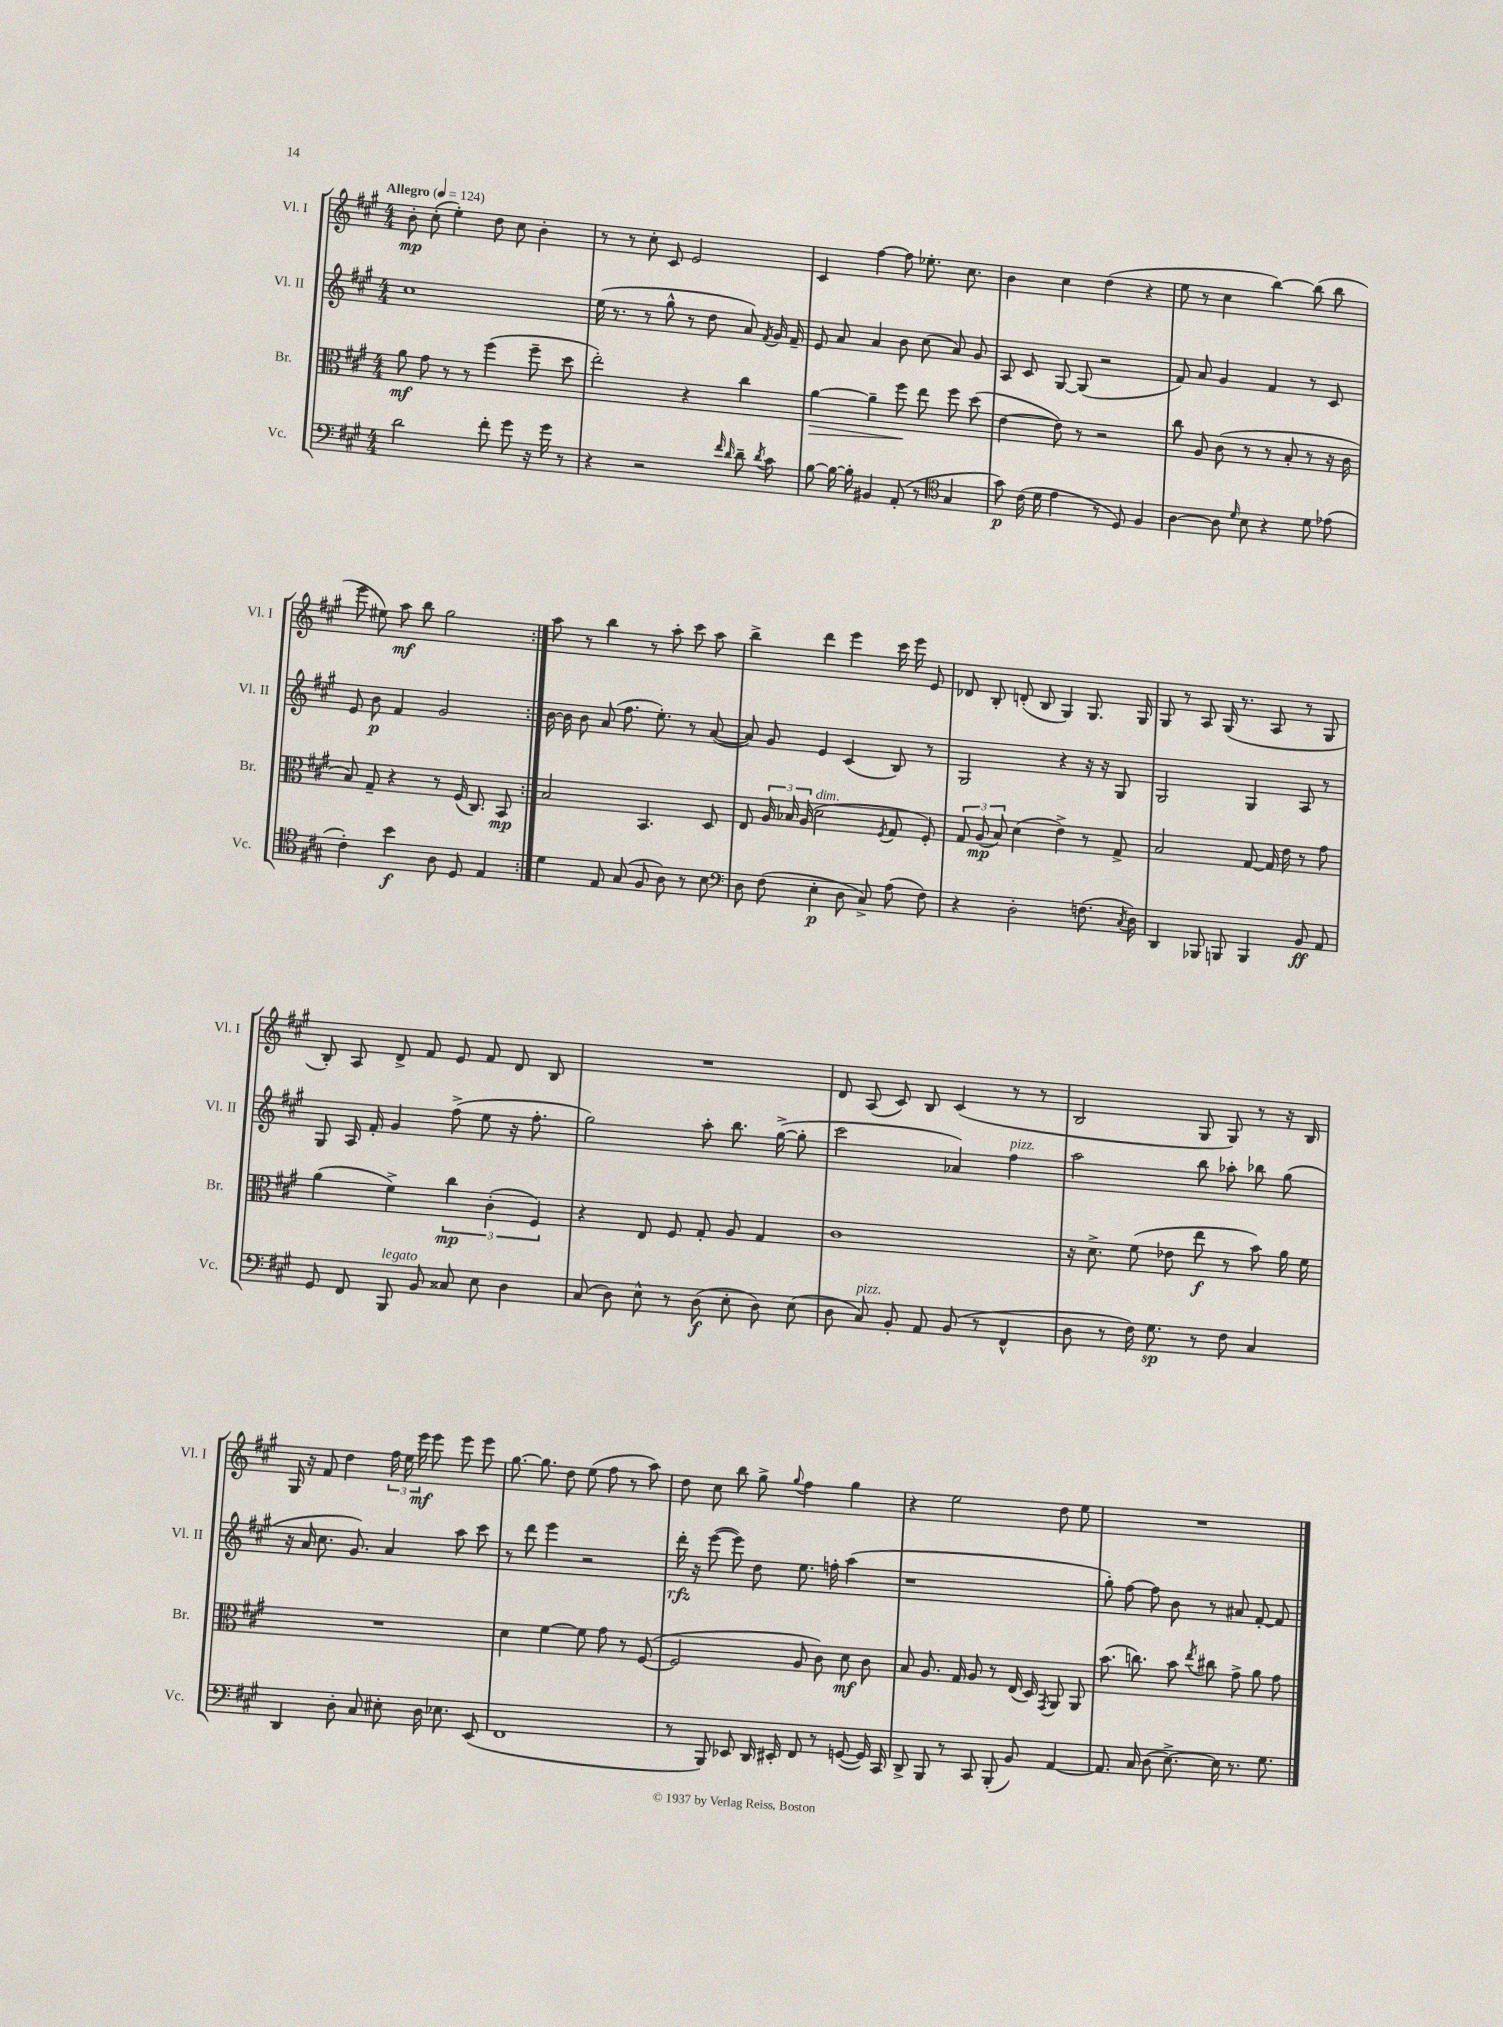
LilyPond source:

<<
\new StaffGroup <<
\new Staff = "s0" \with { instrumentName = "Vl. I" shortInstrumentName = "Vl. I" } {
    \clef treble \key a \major \numericTimeSignature \time 4/4 \tempo "Allegro" 4 = 124
    \autoBeamOff \repeat volta 2 { b'8-.\mp cis''8-.( e''4-.) d''8 cis''8 b'4-. |
    r8 r8 cis''8-. cis'8 e'2 |
    cis'4 fis''4~ fis''8 ees''8.-. cis''8. |
    b'4 cis''4 d''4( r4 |
    e''8 r8 cis''4 b''4~) b''8( b''8 |
    e'''8 eis''8) a''8\mf b''8 gis''2 | }
    a''8 r8 b''4 r8 a''8-. cis'''8 a''8 |
    b''4-> d'''4 e'''4 cis'''16 e'''16 e'8 |
    des'8 b8-. d'8-.( b8 gis4) gis8. gis16 |
    gis8 r8 a8 gis16( r8. a8 r8 gis8 |
    b8-.) a8 d'8-> fis'8 e'8 fis'8 d'8 b8 |
    R1 |
    d'8 a8( cis'8) b8 cis'4( r8 r8 |
    b2 gis8 gis8) r8 r16 b16 |
    gis16 r16 fis'8 d''4 \tuplet 3/2 { fis''16 e''16 e'''16\mf } e'''8 e'''8 e'''8 |
    gis''8.~ gis''8. d''8 e''8( fis''8 r8 a''8) |
    d''8 cis''8 b''8 gis''8-> \appoggiatura { gis''8 } fis''4 gis''4 |
    r4 e''2 d''8 e''8 |
    R1 \bar "|." |
}
\new Staff = "s1" \with { instrumentName = "Vl. II" shortInstrumentName = "Vl. II" } {
    \clef treble \key a \major \numericTimeSignature \time 4/4
    \autoBeamOff \repeat volta 2 { cis''1 |
    e''16( r8. r8 gis''8-^ r8 d''8 a'8) \acciaccatura { fis'8 } gis'16 fis'16-- |
    e'8 a'8 a'4 b'8 cis''8( a'8) gis'8 |
    a8 cis'8 gis8~ gis8( r2 |
    fis'8) a'8 gis'4 fis'4 r8 cis'8 |
    e'8 b'8\p fis'4 gis'2 | }
    b'16~ b'16 b'8 a'8( fis''8. e''8.-.) r8 a'8~( |
    a'8) gis'8 e'4 cis'4( b8) r8 |
    gis2 r4 r16 r16 gis8 |
    gis2 gis4 a8 r8 |
    gis8 a16 fis'16-. gis'4 fis''8->( e''8 r16 fis''8.-. |
    gis''2) a''8-. b''8. gis''16~->( gis''8-. |
    cis'''2 aes'4) fis''4^\markup { \italic "pizz." } |
    a''2 b''8 aes''8-. bes''8 gis''8( |
    r16 a'16 cis''8. gis'8.) a'4 a''8 cis'''8 |
    r8 d'''8 e'''4 r2 |
    d'''16-.\rfz r16 e'''8~( e'''8) d''8 e''8. f''16-. a''4( |
    r1 |
    gis''8-.) fis''8~ fis''8 b'8 r8 ais'8 fis'8~-. fis'8 \bar "|." |
}
\new Staff = "s2" \with { instrumentName = "Br." shortInstrumentName = "Br." } {
    \clef alto \key a \major \numericTimeSignature \time 4/4
    \autoBeamOff \repeat volta 2 { a'8\mf gis'8 r8 r8 fis''4( fis''8-- d''8 |
    e''2-.) r4 cis''4 |
    a'4~\> a'4-- fis''8\! e''8 fis''8 d''8( |
    e'4~ e'8) r8 r2 |
    cis''8 a8 cis'8( r8 r8 b8-. r8 r16 cis'16 |
    b8) gis8-- r4 r8 fis16( cis8.) b,8\mp | }
    b2 b,4. d8 |
    e8 \tuplet 3/2 { a16 bes16 a16( } d'2^\markup { \italic "dim." } \acciaccatura { fis8 } gis8 fis8-.) |
    \tuplet 3/2 { gis8 a8\mp( b8) } d'4( e'4->) r8 gis8-> |
    b2 gis8~ gis16 e'16 r8 gis'8 |
    a'4( fis'4->) \tuplet 3/2 { cis''4\mp cis'4-.( fis4) } |
    r4 e8 fis8 gis8-. a8 gis4 |
    cis'1 |
    r16 d'8.-> fis'8( ees'8 e''8\f r8 b'8) a'16 fis'16 |
    R1 |
    d'4 fis'4~ fis'8 gis'8 r8 fis8~( |
    fis2 a8 cis'8) d'8\mf cis'8 |
    b8 a8. gis16 a8 r8 e16( d16) \acciaccatura { gis,8 } a,8 a,8 |
    b'8.( c''8.) b'8 \acciaccatura { e''8 } cis''8 gis'8-> a'8 gis'8 \bar "|." |
}
\new Staff = "s3" \with { instrumentName = "Vc." shortInstrumentName = "Vc." } {
    \clef bass \key a \major \numericTimeSignature \time 4/4
    \autoBeamOff \repeat volta 2 { d'2 fis'8-. gis'8 r16 gis'16 r8 |
    r4 r2 \grace { fis'16 d'16 } d'8-- \acciaccatura { d'8 } cis'8 |
    b8~ b16~ b16-. bis,4 a,8-.( r8 \clef tenor gis4 |
    gis'8\p) cis'16( d'16 e'4 r8 d8) fis4 |
    a4~ a8 \grace { d'16 } b8 r4 d'8 ees'8( |
    cis'4-.) b'4\f a8 d8 e4 | }
    d'4 e8 gis8( fis8 a8) r8 b8 |
    \clef bass d8 fis8( e4-.\p d8 cis8->) a8( fis8) |
    r4 d2-. f8.( \acciaccatura { cis8 } d16) |
    d,4 bes,,8 b,,8 b,,4 b,8\ff a,8 |
    gis,8 fis,8 b,,8^\markup { \italic "legato" } b,8 cisis8 e8 d4 |
    cis8( d8) e8-^ r8 d8\f( e8-. d8) e8( |
    d8 cis8^\markup { \italic "pizz." }) b,8-. a,8 b,8( r8 fis,4-^ |
    d8 r8 fis16) gis8.\sp r8 fis8 cis4 |
    d,4 d8-. cis8 eis8-. d16 ees8. e,8( |
    fis,1 |
    r8 b,,8) ees,8 d,16 eis,16-. fis,8 r8 g,8~( g,16) cis,16 |
    d,8-> b,,8 r8 cis,8 b,,8-.( b,8) a,4~ |
    a,8. cis16 d8( e8.~->) e16 r8. gis8. \bar "|." |
}
>>
>>
\layout { \context { \Score \remove "Bar_number_engraver" } }
